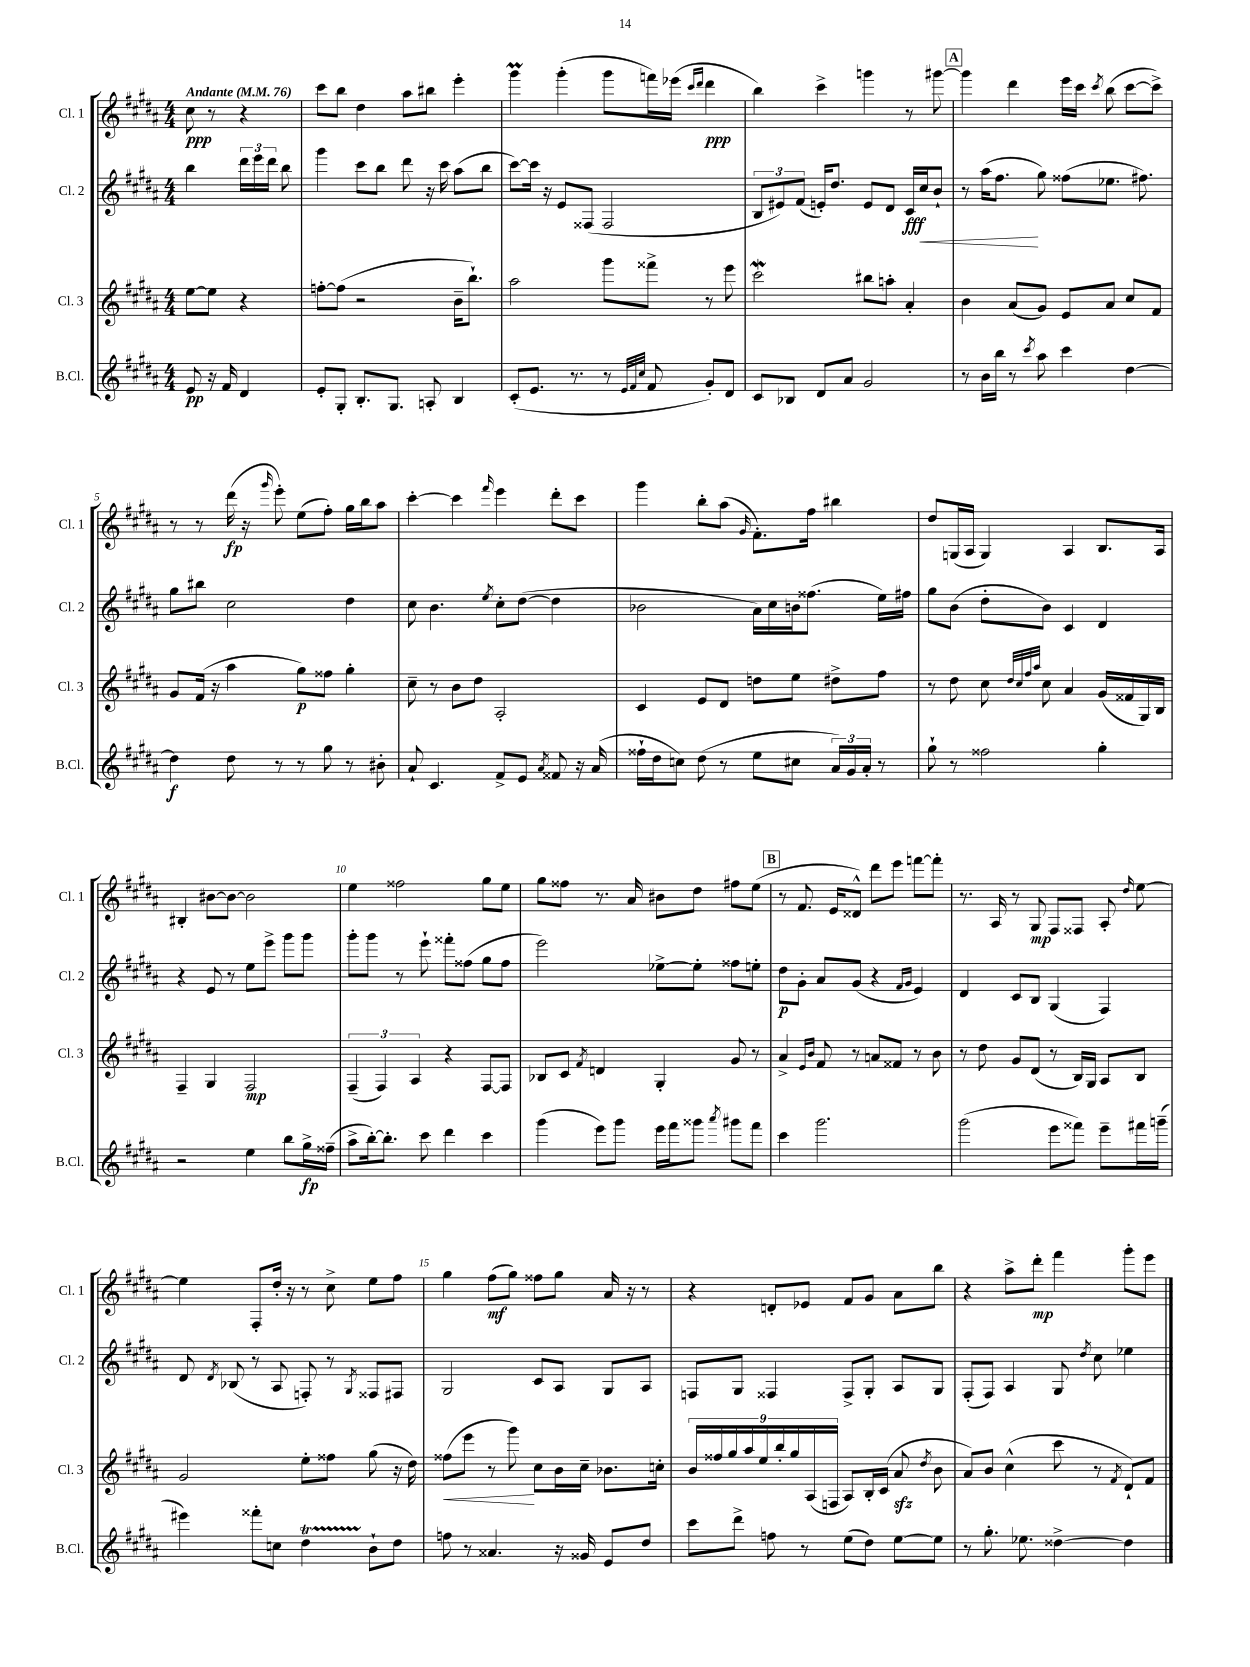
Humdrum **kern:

**kern	**dynam	**kern	**dynam	**kern	**dynam	**kern	**dynam
*part4	*part4	*part3	*part3	*part2	*part2	*part1	*part1
*staff4	*staff4	*staff3	*staff3	*staff2	*staff2	*staff1	*staff1
*I"B.Cl.	*	*I"Cl. 3	*	*I"Cl. 2	*	*I"Cl. 1	*
*I'B.Cl.	*	*I'Cl. 3	*	*I'Cl. 2	*	*I'Cl. 1	*
*clefG2	*	*clefG2	*	*clefG2	*	*clefG2	*
*k[f#c#g#d#a#]	*	*k[f#c#g#d#a#]	*	*k[f#c#g#d#a#]	*	*k[f#c#g#d#a#]	*
*M4/4	*	*M4/4	*	*M4/4	*	*M4/4	*
*MM76	*	*MM76	*	*MM76	*	*MM76	*
=	=	=	=	=	=	=	=
!	!	!	!	!	!	!LO:TX:a:B:t=Andante	!
8e/	pp	[8ee\L	.	4bb\	.	8cc#\	ppp
16r	.	8ee\J]	.	.	.	8r	.
16f#/	.	.	.	.	.	.	.
4d#/	.	4r	.	24ddd#\LL	.	4r	.
.	.	.	.	24eee\	.	.	.
.	.	.	.	24ddd#\JJ	.	.	.
.	.	.	.	8bb\	.	.	.
=1	=1	=1	=1	=1	=1	=1	=1
8e'/L	.	[8ffn'\L	.	4ggg#\	.	8ccc#\L	.
8G#'/J	.	(8ff\J]	.	.	.	8bb\J	.
8.B'/L	.	2r	.	8ccc#\L	.	4dd#\	.
.	.	.	.	8bb\J	.	.	.
8.G#/J	.	.	.	.	.	.	.
.	.	.	.	8ddd#\	.	8aa#\L	.
8An'/	.	.	.	16r	.	8bb#X\J	.
.	.	.	.	16ccc#\	.	.	.
4B/	.	16b~\KL	.	(8aa#\L	.	4eee'\	.
.	.	8.bb`\J)	.	.	.	.	.
.	.	.	.	8bb\J	.	.	.
=2	=2	=2	=2	=2	=2	=2	=2
(8c#'/L	.	2aa#\	.	[8ccc#\L)	.	4ggg#M\	.
8.e/J	.	.	.	16ccc#\Jk]	.	.	.
.	.	.	.	16r	.	.	.
.	.	.	.	8e/L	.	(4ggg#'\	.
8.r	.	.	.	.	.	.	.
.	.	.	.	(8F##X/J	.	.	.
8r	.	8ggg#\L	.	2F##/	.	8ggg#\L	.
32qqe/LLL	.	.	.	.	.	.	.
32qqf#/	.	.	.	.	.	.	.
32qqcc#/JJJ	.	.	.	.	.	.	.
8f#/	.	8fff##X^\J	.	.	.	16fffn\L)	.
.	.	.	.	.	.	(16eee-X\JJ	.
.	.	.	.	.	.	16qqccc#/LL	.
.	.	.	.	.	.	16qqddd#/JJ	.
8g#'/L)	.	8r	.	.	.	4ddd#\	ppp
8d#/J	.	8eee\	.	.	.	.	.
=3	=3	=3	=3	=3	=3	=3	=3
8c#/L	.	2ccc#W\	.	12B/L	.	4bb\)	.
.	.	.	.	12e#X/)	.	.	.
8B-X/J	.	.	.	.	.	.	.
.	.	.	.	(12f#/J	.	.	.
8d#/L	.	.	.	16en'/KL)	.	4ccc#^\	.
.	.	.	.	8.dd#/J	.	.	.
8a#/J	.	.	.	.	.	.	.
2g#/	.	8bb#X\L	.	8e/L	.	4gggn\	.
.	.	8aan'\J	.	8d#/J	.	.	.
.	.	4a#'/	.	16c#/LL	fff	8r	.
!	!	!	!	!	!LO:HP:b	!	!
.	.	.	.	16cc#/J	<	.	.
.	.	.	.	8b`/J	.	[8ggg#X\	.
!!LO:REH:place=s1:t=A
=4	=4	=4	=4	=4	=4	=4	=4
8r	.	4b\	.	8r	.	4ggg#\]	.
16b\LL	.	.	.	(16aa#\KL	.	.	.
16bb\JJ	.	.	.	8.ff#\J	.	.	.
8r	.	(8a#/L	.	.	.	4ddd#\	.
8qccc#/	.	.	.	.	.	.	.
8aa#\	.	8g#/J)	.	8gg#\)	[	.	.
4ccc#\	.	8e/L	.	(8ff##X\L	.	16eee\LL	.
.	.	.	.	.	.	16ccc#\JJ	.
.	.	.	.	.	.	8qccc#/	.
.	.	8a#/J	.	8.ee-X\J	.	(8bb\	.
[4dd#\	.	8cc#/L	.	.	.	[8ccc#\L	.
.	.	.	.	8.ff#X\)	.	.	.
.	.	8f#/J	.	.	.	8ccc#^\J])	.
!!LO:LB:g=z
=5	=5	=5	=5	=5	=5	=5	=5
4dd#\]	f	8g#/L	.	8gg#\L	.	8r	.
.	.	(16f#/Jk	.	8bb#X\J	.	8r	.
.	.	16r	.	.	.	.	.
8dd#\	.	4aa#\	.	2cc#\	.	(16ddd#\	fp
.	.	.	.	.	.	16r	.
.	.	.	.	.	.	16qqggg#/	.
8r	.	.	.	.	.	8eee'\)	.
8r	.	8gg#\L)	p	.	.	(8ee\L	.
8gg#\	.	8ff##X\J	.	.	.	8ff#'\J)	.
8r	.	4gg#'\	.	4dd#\	.	16gg#\LL	.
.	.	.	.	.	.	16bb\J	.
8b#X'\	.	.	.	.	.	8aa#\J	.
=6	=6	=6	=6	=6	=6	=6	=6
8a#`/	.	8cc#~\	.	8cc#\	.	[4ccc#'\	.
4.c#/	.	8r	.	4.b\	.	.	.
.	.	8b\L	.	.	.	4ccc#\]	.
.	.	8dd#\J	.	.	.	.	.
.	.	.	.	8qee/	.	16qqfff#/	.
8f#^/L	.	2A#'/	.	8cc#'\L	.	4eee\	.
8e/J	.	.	.	([8dd#\J	.	.	.
8qa#/	.	.	.	.	.	.	.
8f##X/	.	.	.	4dd#\]	.	8ddd#'\L	.
16r	.	.	.	.	.	8ccc#\J	.
(16a#/	.	.	.	.	.	.	.
=7	=7	=7	=7	=7	=7	=7	=7
16ff##X`\LL	.	4c#/	.	2b-X\	.	4ggg#\	.
16dd#\J	.	.	.	.	.	.	.
8ccn\J)	.	.	.	.	.	.	.
(8dd#\	.	8e/L	.	.	.	8bb'\L	.
8r	.	8d#/J	.	.	.	(8aa#\J	.
.	.	.	.	.	.	16qqg#/	.
8ee\L	.	8ddn\L	.	16a#\LL)	.	8.f#'\L)	.
.	.	.	.	16cc#\	.	.	.
8cc#X\J	.	8ee\J	.	16bn\J	.	.	.
.	.	.	.	(8.ff##X\J	.	16ff#\Jk	.
24a#/LL)	.	8dd#X^\L	.	.	.	4bb#X\	.
24g#/	.	.	.	.	.	.	.
24a#'/JJ	.	.	.	.	.	.	.
8r	.	8ff#\J	.	16ee\LL)	.	.	.
.	.	.	.	16ff#X\JJ	.	.	.
=8	=8	=8	=8	=8	=8	=8	=8
8gg#`\	.	8r	.	8gg#\L	.	8dd#/L	.
8r	.	8dd#\	.	(8b\J	.	(16Gn/L	.
.	.	.	.	.	.	16A#/JJ	.
2ff##X\	.	8cc#\	.	8dd#'\L	.	4G/)	.
.	.	32qqdd#/LLL	.	.	.	.	.
.	.	32qqcc#/	.	.	.	.	.
.	.	32qqff#/	.	.	.	.	.
.	.	32qqaa#/JJJ	.	.	.	.	.
.	.	8cc#\	.	8b\J)	.	.	.
.	.	4a#/	.	4c#/	.	4A#/	.
4gg#'\	.	(16g#/LL	.	4d#/	.	8.B/L	.
.	.	16f##X/	.	.	.	.	.
.	.	16G#/)	.	.	.	.	.
.	.	16B/JJ	.	.	.	16A#/Jk	.
!!LO:LB:g=z
=9	=9	=9	=9	=9	=9	=9	=9
2r	.	4F#~/	.	4r	.	4B#X'/	.
.	.	4G#/	.	8e/	.	[8b#X\L	.
.	.	.	.	8r	.	8b#\J_	.
4ee\	.	2F#/	mp	8ee\L	.	2b#\]	.
.	.	.	.	8eee^\J	.	.	.
8bb\L	.	.	.	8ggg#\L	.	.	.
16gg#^\L	fp	.	.	8ggg#\J	.	.	.
(16ff##X~\JJ	.	.	.	.	.	.	.
=10	=10	=10	=10	=10	=10	=10	=10
8aa#^\L	.	(6F#~/	.	8ggg#'\L	.	4ee\	.
[16bb'\k)	.	.	.	8ggg#\J	.	.	.
.	.	6F#/)	.	.	.	.	.
8.bb'\J]	.	.	.	.	.	.	.
.	.	.	.	8r	.	2ff##X\	.
.	.	6A#/	.	.	.	.	.
8ccc#\	.	.	.	8eee`\	.	.	.
4ddd#\	.	4r	.	8fff##X'\L	.	.	.
.	.	.	.	(8ff##X\J	.	.	.
4ccc#\	.	[8F#/L	.	8gg#\L	.	8gg#\L	.
.	.	8F#/J]	.	8ff##\J	.	8ee\J	.
=11	=11	=11	=11	=11	=11	=11	=11
(4ggg#\	.	8B-X/L	.	2eee\)	.	8gg#\L	.
.	.	8c#/J	.	.	.	8ff##X\J	.
.	.	8qf#/	.	.	.	.	.
8eee\L)	.	4dn/	.	.	.	8.r	.
8ggg#\J	.	.	.	.	.	.	.
.	.	.	.	.	.	16a#/	.
16eee\LL	.	4G#'/	.	[8ee-X^\L	.	8b#X\L	.
16fff#\J	.	.	.	.	.	.	.
8ggg##X\J	.	.	.	8ee-'\J]	.	8dd#\J	.
8qaaa#/	.	.	.	.	.	.	.
8ggg#X\L	.	8g#/	.	8ff##X\L	.	8ff#X\L	.
8fff#\J	.	8r	.	8een'\J	.	(8ee\J	.
!!LO:REH:place=s1:t=B
=12	=12	=12	=12	=12	=12	=12	=12
4ccc#\	.	4a#^/	.	8dd#\L	p	8r	.
.	.	.	.	8g#'\J	.	8.f#/	.
.	.	16qqe/LL	.	.	.	.	.
.	.	16qqb/JJ	.	.	.	.	.
2.ggg#\	.	8f#/	.	8a#/L	.	.	.
.	.	.	.	.	.	16e/KL	.
.	.	8r	.	(8g#/J	.	8d##X^^/J)	.
.	.	8an/L	.	4r	.	8ddd#\L	.
.	.	8f##X/J	.	.	.	8eee\J	.
.	.	.	.	16qqf#/LL	.	.	.
.	.	.	.	16qqg#/JJ	.	.	.
.	.	8r	.	4e/)	.	[8fffn\L	.
.	.	8b\	.	.	.	8fff'\J]	.
=13	=13	=13	=13	=13	=13	=13	=13
(2ggg#\	.	8r	.	4d#/	.	8.r	.
.	.	8dd#\	.	.	.	.	.
.	.	.	.	.	.	16A#/	.
.	.	8g#/L	.	8c#/L	.	8r	.
.	.	(8d#/J	.	8B/J	.	8G#/	mp
8eee\L	.	8r	.	(4G#/	.	8F#/L	.
8fff##X\J)	.	16B/LL)	.	.	.	8F##X/J	.
.	.	16G#/JJ	.	.	.	.	.
8eee~\L	.	8A#/L	.	4F#/)	.	8A#'/	.
.	.	.	.	.	.	16qqdd#/	.
16fff#X\L	.	8B/J	.	.	.	[8ee\	.
(16gggn~\JJ	.	.	.	.	.	.	.
!!LO:LB:g=z
=14	=14	=14	=14	=14	=14	=14	=14
4eee#X\)	.	2g#/	.	8d#/	.	4ee\]	.
.	.	.	.	8qd#/	.	.	.
.	.	.	.	(8B-X/	.	.	.
8fff##X'\L	.	.	.	8r	.	8F#'/L	.
8ccn\J	.	.	.	8A#/	.	16dd#'/Jk	.
.	.	.	.	.	.	16r	.
4dd#t\	.	8ee'\L	.	8Fn'/)	.	8r	.
.	.	8ff##X\J	.	8r	.	8cc#^\	.
.	.	.	.	8qG#/	.	.	.
8b`\L	.	(8gg#\	.	8F##X/L	.	8ee\L	.
8dd#\J	.	16r	.	8F#X/J	.	8ff#\J	.
.	.	16dd#\)	.	.	.	.	.
=15	=15	=15	=15	=15	=15	=15	=15
!	!	!	!LO:HP:b	!	!	!	!
8ffn\	.	(8ff##X\L	<	2G#/	.	4gg#\	.
8r	.	8eee\J	.	.	.	.	.
4.a##X/	.	8r	.	.	.	(8ff#\L	mf
.	.	8ggg#\)	.	.	.	8gg#\J)	.
.	.	8cc#\L	[	8c#/L	.	8ff##X\L	.
16r	.	16b\L	.	8A#/J	.	8gg#\J	.
16g##X/	.	16cc#~\JJ	.	.	.	.	.
8e/L	.	8.b-X\L	.	8G#/L	.	16a#/	.
.	.	.	.	.	.	16r	.
8dd#/J	.	.	.	8A#/J	.	8r	.
.	.	16ccn'\Jk	.	.	.	.	.
=16	=16	=16	=16	=16	=16	=16	=16
8ccc#\L	.	18b/LL	.	8Fn/L	.	4r	.
.	.	18ff##X/	.	.	.	.	.
.	.	18gg#/	.	.	.	.	.
8ddd#^\J	.	.	.	8G#/J	.	.	.
.	.	18aa#/	.	.	.	.	.
.	.	18ee/	.	.	.	.	.
8ffn\	.	.	.	4F##X/	.	8dn'/L	.
.	.	18bb'/	.	.	.	.	.
.	.	18gg#/	.	.	.	.	.
8r	.	.	.	.	.	8e-X/J	.
.	.	(18A#/	.	.	.	.	.
.	.	18Fn/JJ	.	.	.	.	.
(8ee\L	.	8A#/L)	.	8F##^/L	.	8f#/L	.
8dd#\J)	.	16B'/L	.	8G#'/J	.	8g#/J	.
.	.	(16c#/JJ	.	.	.	.	.
[8ee\L	.	8a#zz/	.	8A#/L	.	8a#\L	.
.	.	8qdd#/	.	.	.	.	.
8ee\J]	.	8b\	.	8G#/J	.	8bb\J	.
=17	=17	=17	=17	=17	=17	=17	=17
8r	.	8a#/L)	.	(8F#'/L	.	4r	.
8.gg#'\	.	8b/J	.	8F#/J)	.	.	.
.	.	(4cc#^^\	.	4A#/	.	8aa#^\L	.
8.ee-X\	.	.	.	.	.	.	.
.	.	.	.	.	.	8ddd#'\J	mp
[4dd##X^\	.	8ccc#\	.	8G#/	.	4fff#\	.
.	.	.	.	8qdd#/	.	.	.
.	.	8r	.	8cc#\	.	.	.
.	.	8qf#/	.	.	.	.	.
4dd##\]	.	8d#`/L)	.	4ee-X\	.	8ggg#'\L	.
.	.	8f#/J	.	.	.	8eee\J	.
==	==	==	==	==	==	==	==
*-	*-	*-	*-	*-	*-	*-	*-
